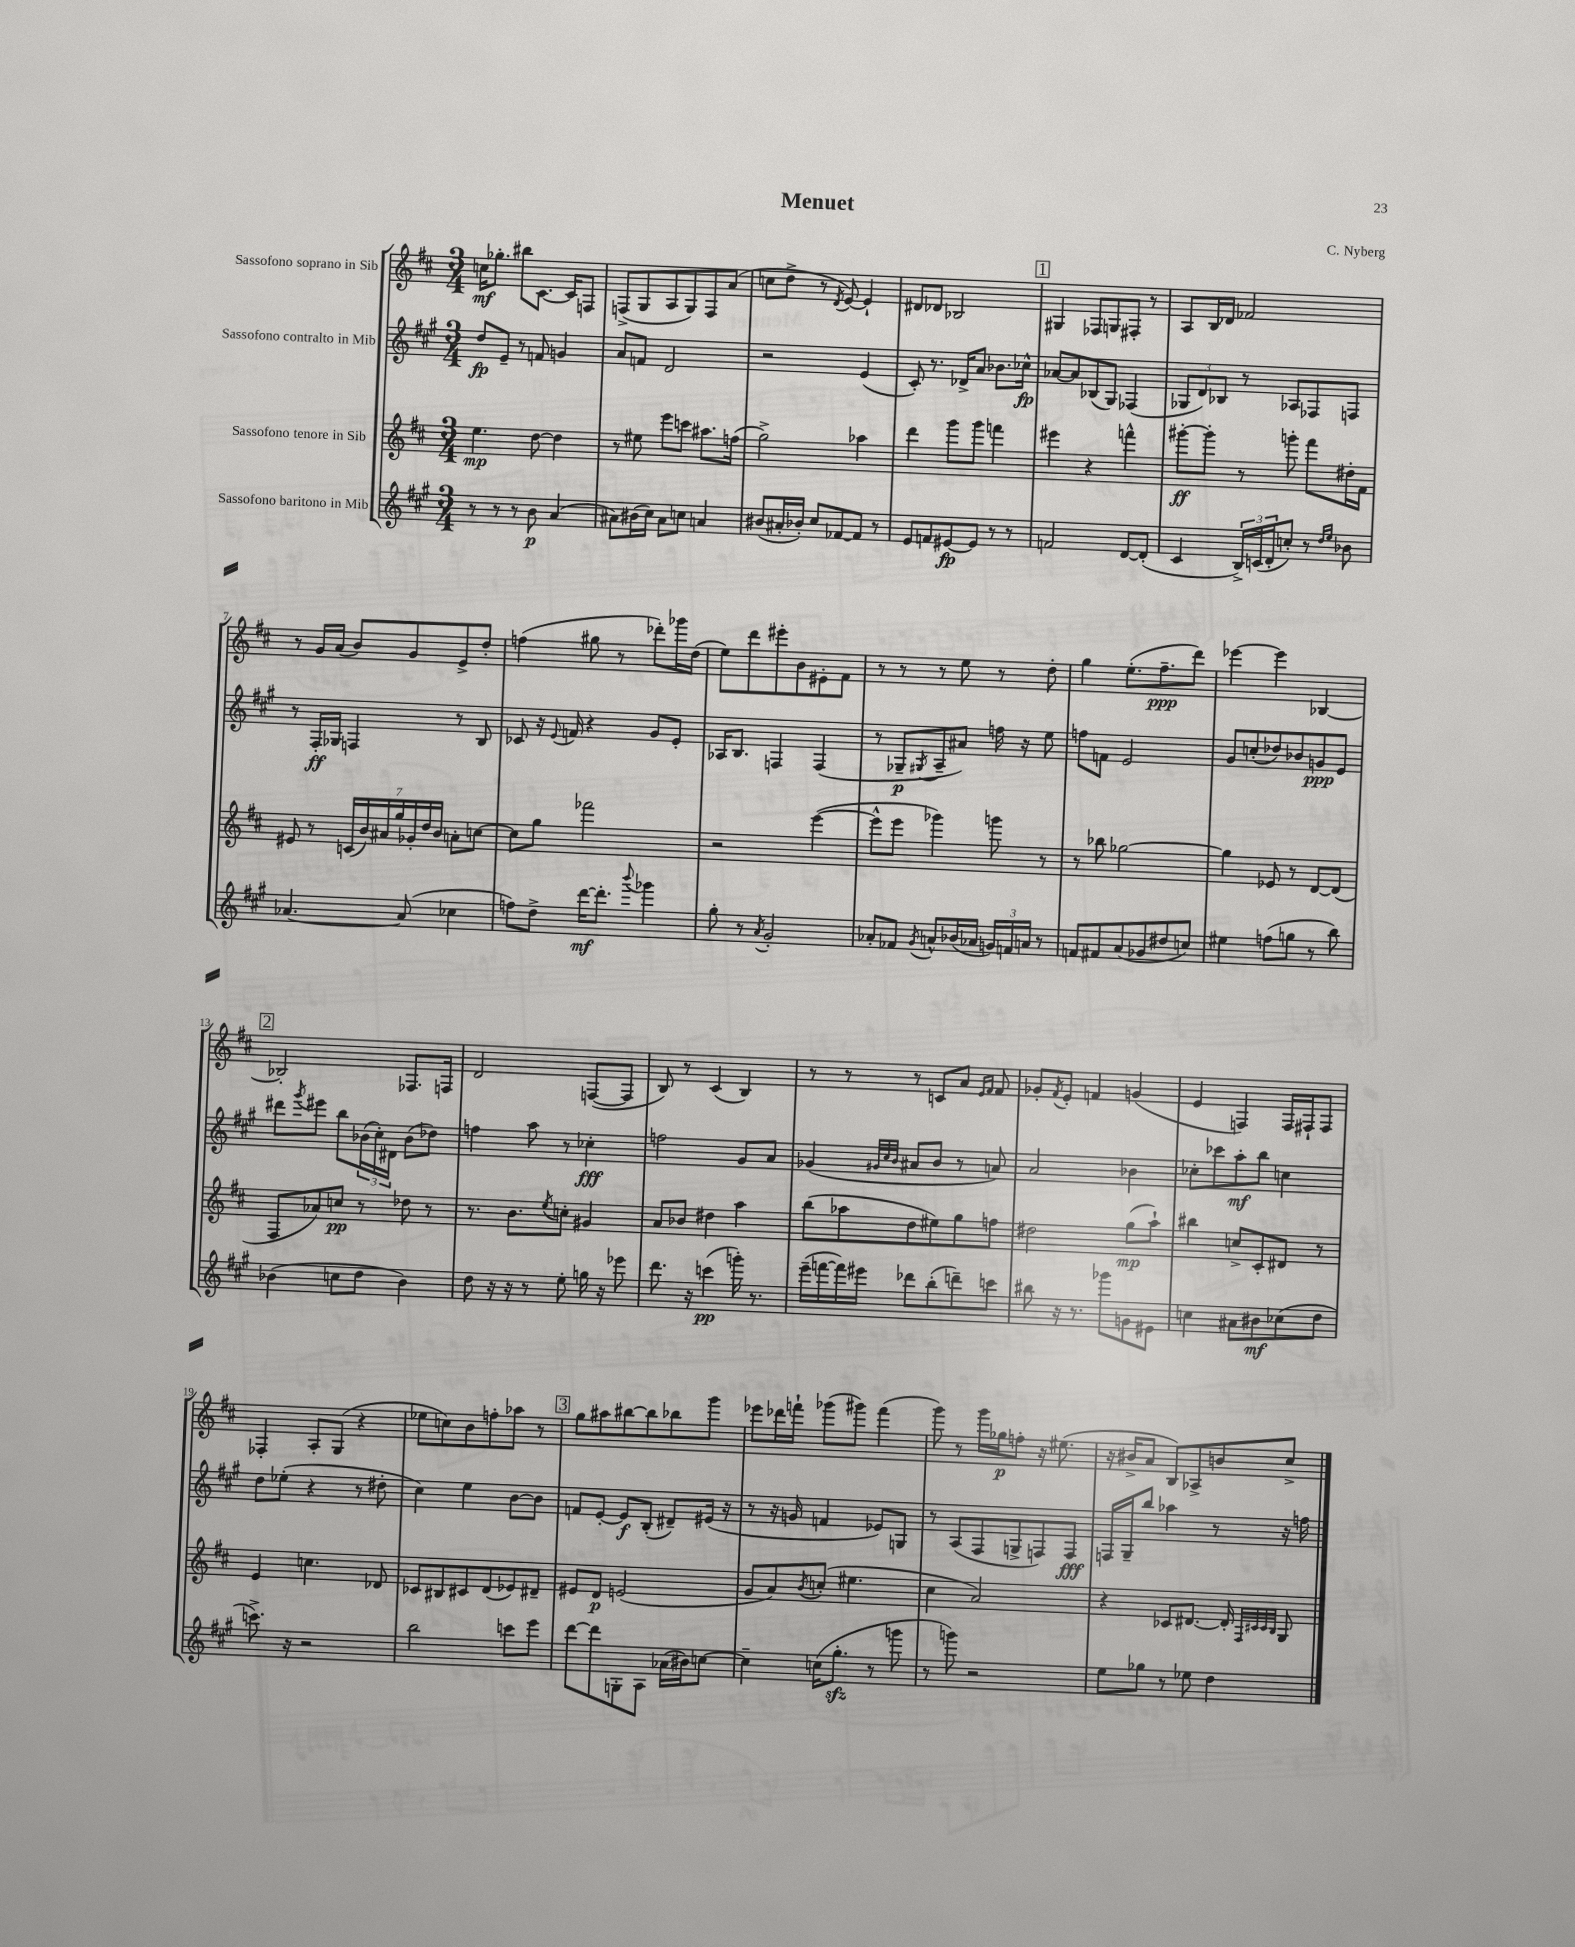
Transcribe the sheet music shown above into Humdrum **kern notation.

**kern	**kern	**kern	**kern
*staff4	*staff3	*staff2	*staff1
*clefG2	*clefG2	*clefG2	*clefG2
*k[f#c#g#]	*k[f#c#]	*k[f#c#g#]	*k[f#c#]
*M3/4	*M3/4	*M3/4	*M3/4
8r	4.ee	8dd	16cc
.	.	.	8.gg-'
8r	.	8e~	.
8r	.	8r	8bb#
8b	[8dd	8f	[8.c#
(4a	4dd]	4g	.
.	.	.	16c#]
.	.	.	8F
=	=	=	=
8a#)	8r	8a	(8F^
(16b#	8ee#	8f	8G
16cc#)	.	.	.
8a#	8eee	2d	8A
8cc	8ccc	.	8G)
4a	8.aa#	.	8F
.	.	.	(8a
.	(16ff	.	.
=	=	=	=
(8b#	2gg^)	2r	8cc
16a#'	.	.	8dd^
16b-')	.	.	.
8cc#	.	.	8r
.	.	.	8qd
[8f-	.	.	[8e)
8f-]	4aa-	(4e	4e`]
8r	.	.	.
=	=	=	=
8e	4ddd	8c#')	8d#
8f	.	8.r	8d-
[8e#	8ggg	.	2B-
.	.	16d-^	.
8e#]	8ggg	8a	.
8r	4fff	8.b-	.
8r	.	.	.
.	.	16cc-^^	.
=	=	=	=
2f	4eee#	[8a-	4G#
.	.	8a-]	.
.	4r	(8B-	8F-
.	.	8G#)	8G
[8d	4fff^^	(4F-	8F#'
(8d']	.	.	8r
=	=	=	=
4c#	[8ggg#'	12G-	8A
.	.	12d)	.
.	8ggg#']	.	16B
.	.	12B-	.
.	.	.	16d-
24B^)	8r	8r	2f-
(24c	.	.	.
24d'	.	.	.
8cc')	8ggg'	8A-	.
8r	8fff#	8F-	.
16qqdd	.	.	.
16qqee	.	.	.
8b-	16dd#'	8F	.
.	16f#	.	.
=	=	=	=
[4.a-	8e#	8r	8r
.	8r	16F#'	16g
.	.	16G-	(16a
.	(28c	4F	8b)
.	28b)	.	.
.	28a#	.	.
.	28gg	.	.
(8a-]	.	.	8g
.	28g-'	.	.
.	28dd	.	.
.	28b	.	.
4cc-	8a'	8r	8e^
.	[8cc	8B	8dd'
=	=	=	=
8ff)	8cc]	8c-	(4ff
8dd^	8gg	16r	.
.	.	8qqe	.
.	.	16f	.
[16ddd	2fff-	4r	8gg#
8.ddd']	.	.	.
.	.	.	8r
8qqbbb	.	.	.
4ggg-	.	8g#	8ddd-')
.	.	8e'	16ggg-
.	.	.	(16dd
=	=	=	=
8gg#'	2r	16A-	8ee)
.	.	8.B	.
8r	.	.	8ddd
8qa	.	.	.
2g#'	.	4F	8eee#'
.	.	.	8b
.	([4eee	(4F	8e#'
.	.	.	8f#
=	=	=	=
8a-'	8eee^^]	8r	8r
8f-	8eee	8G-~	8r
8qg#	.	8qG#	.
8a^^	4ggg-)	8A~	8r
(16b-	.	8a#)	8ee
16a-	.	.	.
24g)	8ggg	16ff	8r
24f	.	.	.
.	.	16r	.
24a	.	.	.
8r	8r	8ee	8dd'
=	=	=	=
8f	8r	8ff	4gg
8f#	8bb-	8f	.
(8a	[2gg-	2e	(8.ee'
8g-	.	.	.
.	.	.	8.ff#~
8dd#	.	.	.
8cc)	.	.	8ddd)
=	=	=	=
4ee#	4gg-]	8g#	[4eee-
.	.	(8cc'	.
(8ff	8e-	8dd-)	4eee-]
8gg	8r	8b-	.
8r	[8d	8g	[4B-
8bb)	(8d]	8e	.
=	=	=	=
(4b-	8F#	8ddd#	2B-']
.	.	8qggg#	.
.	8a-)	8eee#	.
8cc	8cc	8bb	.
8dd	8r	(24b-	.
.	.	24cc#')	.
.	.	24d#	.
4b-)	8dd-	(8b-	8.F-
.	8r	8dd-)	.
.	.	.	16F
=	=	=	=
8dd	8.r	4ff	2d
16r	.	.	.
16r	8.b	.	.
8r	.	8aa	.
.	8qee	.	.
8ee'	8cc'	8r	.
16gg	4g#	4cc-'	([8F
16r	.	.	.
8eee-	.	.	8F]
=	=	=	=
8.ddd	8a	2ff	8B)
.	8b-	.	8r
16r	.	.	.
(4ccc	4dd#	.	(4c#
16ggg')	4aa	8g#	4B)
8.r	.	.	.
.	.	8a	.
=	=	=	=
(16eee~	(8bb	(4g-	8r
[16fff	.	.	.
16fff])	8aa-	.	8r
16eee#	.	.	.
.	.	32qqg#	.
.	.	32qqcc#	.
.	.	32qqb	.
8ddd-	8dd	8a#	8r
(8bb'	8ee#)	8b	8c
8ddd~)	8gg	8r	8a
.	.	.	16qqe
.	.	.	16qqf#
8ccc	8ff	8a)	8f#
=	=	=	=
8bb#	2dd#	2a	8g-'
.	.	.	8qf#
16r	.	.	8e'
8.r	.	.	.
.	.	.	4f
8ggg-	.	.	.
8g	(8gg	4b-	(4g
8e#	8aa`)	.	.
=	=	=	=
4cc	4bb#	8cc-'	4e
.	.	8ccc-	.
8a#	8cc^	8aa'	4F)
8b#	8c#'	8bb	.
(8cc-	8d#	4cc	16F
.	.	.	16F#`
8dd	8r	.	8F#
=	=	=	=
8.ccc^)	4e	8dd	4F-'
.	.	(8ee-'	.
16r	.	.	.
2r	4.cc	4r	8A'
.	.	.	(8G
.	.	8r	4r
.	8d-	8dd#'	.
=	=	=	=
2bb	8c-	4cc#)	8ee-
.	8B#	.	8cc)
.	8c#	4ee	8b
.	(8d	.	8ff'
8ccc	8e-)	[8b	8aa-
8eee	8d#~	8b]	8r
=	=	=	=
[8ddd	8e#	8f	8gg
8ddd]	8d	[8e'	8aa#
8G'	(2e	8e]	[8bb#
8A	.	(8B'	8bb#]
(16a-	.	8d#~)	8bb-
16b#)	.	.	.
[8cc	.	(16e#	8ggg
.	.	16r	.
=	=	=	=
4cc~]	8g	8r	8eee-
.	8a)	16r	16ddd-
.	.	16g	16fff`
.	8qb	.	.
(16cc	(8cc'	4f	(8ggg-
8.gg#'	.	.	.
.	4.ee#	.	8ggg#)
8r	.	8e-)	(4fff
8ggg	.	8G	.
=	=	=	=
8r	4cc#	8r	8ggg)
8ggg)	.	(8A	8r
2r	2a)	8F#	16ggg
.	.	.	16gg-
.	.	8G^	8ff'
.	.	8F)	16r
.	.	.	(8.ee#
.	.	8F	.
=	=	=	=
8ee	4r	16F	16r
.	.	16G#~	16b#^
8gg-	.	8bb	8a
8r	8c-	4aa-	8B)
8ee-	[8.d#	.	8A-^
4dd	.	8r	8b
.	16d#']	.	.
.	32qqF#	.	.
.	32qqc#	.	.
.	32qqc#	.	.
.	32qqB	.	.
.	8G	16r	8cc#^
.	.	16ff	.
==	==	==	==
*-	*-	*-	*-
